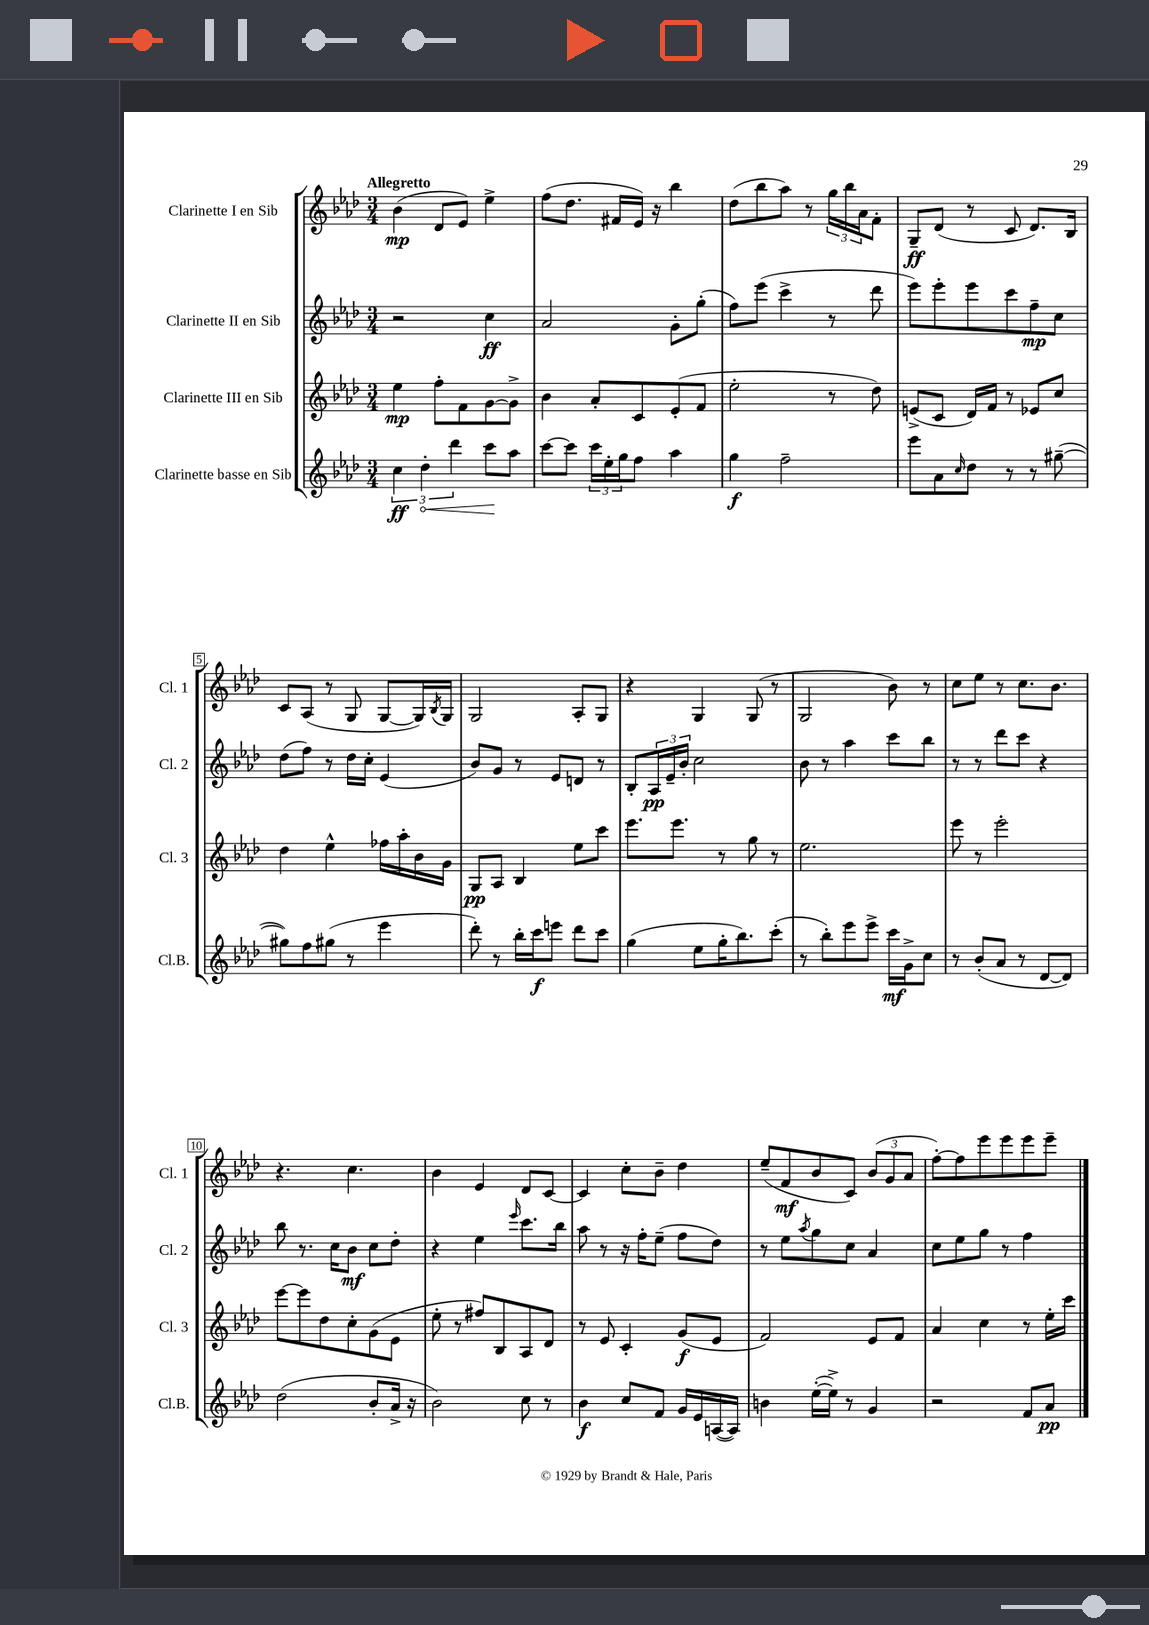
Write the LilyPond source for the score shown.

<<
\new StaffGroup <<
\new Staff = "s0" \with { instrumentName = "Clarinette I en Sib" shortInstrumentName = "Cl. 1" } {
    \clef treble \key aes \major \numericTimeSignature \time 3/4 \tempo "Allegretto"
    bes'4\mp( des'8 ees'8) ees''4-> |
    f''8( des''8. fis'16 ees'16) r16 bes''4 |
    des''8( bes''8 aes''8) r8 \tuplet 3/2 { g''16 bes''16 aes'16 } f'8-. |
    g8--\ff des'8( r8 c'8 des'8.) bes16 |
    c'8 aes8( r8 g8 g8~ g16) \acciaccatura { bes8 } g16 |
    g2 aes8-. g8 |
    r4 g4 g8( r8 |
    g2 bes'8) r8 |
    c''8 ees''8 r8 c''8. bes'8. |
    r4. c''4. |
    bes'4 ees'4 des'8 c'8~ |
    c'4 c''8-. bes'8-- des''4 |
    ees''8--( f'8\mf bes'8 c'8) \tuplet 3/2 { bes'8( g'8 aes'8 } |
    f''8~-.) f''8 ees'''8 ees'''8 ees'''8 ees'''8-- \bar "|." |
}
\new Staff = "s1" \with { instrumentName = "Clarinette II en Sib" shortInstrumentName = "Cl. 2" } {
    \clef treble \key aes \major \numericTimeSignature \time 3/4
    r2 c''4\ff |
    aes'2 g'8-. g''8-.( |
    f''8) ees'''8( c'''4-> r8 des'''8 |
    ees'''8) ees'''8-. ees'''8 c'''8 f''8--\mp c''8 |
    des''8( f''8) r8 des''16 c''16-. ees'4( |
    bes'8) g'8 r8 ees'8 d'8 r8 |
    bes8-. \tuplet 3/2 { aes16\pp ees'16-- bes'16-. } c''2 |
    bes'8 r8 aes''4 c'''8 bes''8 |
    r8 r8 des'''8 c'''8 r4 |
    bes''8 r8. c''16 bes'8\mf c''8 des''8-. |
    r4 ees''4 \grace { ees'''16 } c'''8. bes''16 |
    aes''8 r8 r16 f''16-. ees''8--( f''8 des''8) |
    r8 ees''8 \acciaccatura { aes''8 } g''8 c''8 aes'4 |
    c''8 ees''8 g''8 r8 f''4 \bar "|." |
}
\new Staff = "s2" \with { instrumentName = "Clarinette III en Sib" shortInstrumentName = "Cl. 3" } {
    \clef treble \key aes \major \numericTimeSignature \time 3/4
    ees''4\mp f''8-. f'8 g'8~ g'8-> |
    bes'4 aes'8-. c'8 ees'8-.( f'8 |
    ees''2-. r8 des''8) |
    e'8->( c'8 des'16) f'16 r8 ees'8 c''8 |
    des''4 ees''4-^ fes''16 aes''16-. bes'16 g'16 |
    g8\pp aes8 bes4 ees''8 c'''8 |
    ees'''8. ees'''8. r8 g''8 r8 |
    ees''2. |
    ees'''8 r8 ees'''2-. |
    ees'''8~ ees'''8 des''8 c''8-. g'8( ees'8 |
    ees''8-. r8 fis''8) bes8 aes8 des'8 |
    r8 ees'8 c'4-. g'8\f( ees'8 |
    f'2) ees'8 f'8 |
    aes'4 c''4 r8 ees''16-. c'''16 \bar "|." |
}
\new Staff = "s3" \with { instrumentName = "Clarinette basse en Sib" shortInstrumentName = "Cl.B." } {
    \clef treble \key aes \major \numericTimeSignature \time 3/4
    \tuplet 3/2 { c''4\ff \once \override Hairpin.circled-tip = ##t des''4-.\< des'''4 } c'''8\! aes''8 |
    c'''8~ c'''8 \tuplet 3/2 { c'''16 ees''16-. g''16 } f''8 aes''4 |
    g''4\f f''2-- |
    ees'''8 aes'8 \grace { c''16 } des''8 r8 r8 gis''8~--( |
    gis''8) f''8 gis''8( r8 ees'''4 |
    des'''8-.) r8 bes''16-. c'''16\f e'''8 des'''8 c'''8 |
    g''4( ees''8 g''16-. bes''8.) c'''8-.( |
    r8 bes''8-.) ees'''8 ees'''8-> c'''16\mf g'16-> c''8 |
    r8 bes'8-.( aes'8 r8 des'8~ des'8) |
    des''2( bes'8-. aes'16-> r16 |
    bes'2) c''8 r8 |
    bes'4\f c''8 f'8 g'16 ees'16 a16~( a16) |
    b'4 ees''16~-.( ees''16->) r8 g'4 |
    r2 f'8 aes'8\pp \bar "|." |
}
>>
>>
\layout { \context { \Score \override BarNumber.stencil = #(make-stencil-boxer 0.1 0.3 ly:text-interface::print) } }
